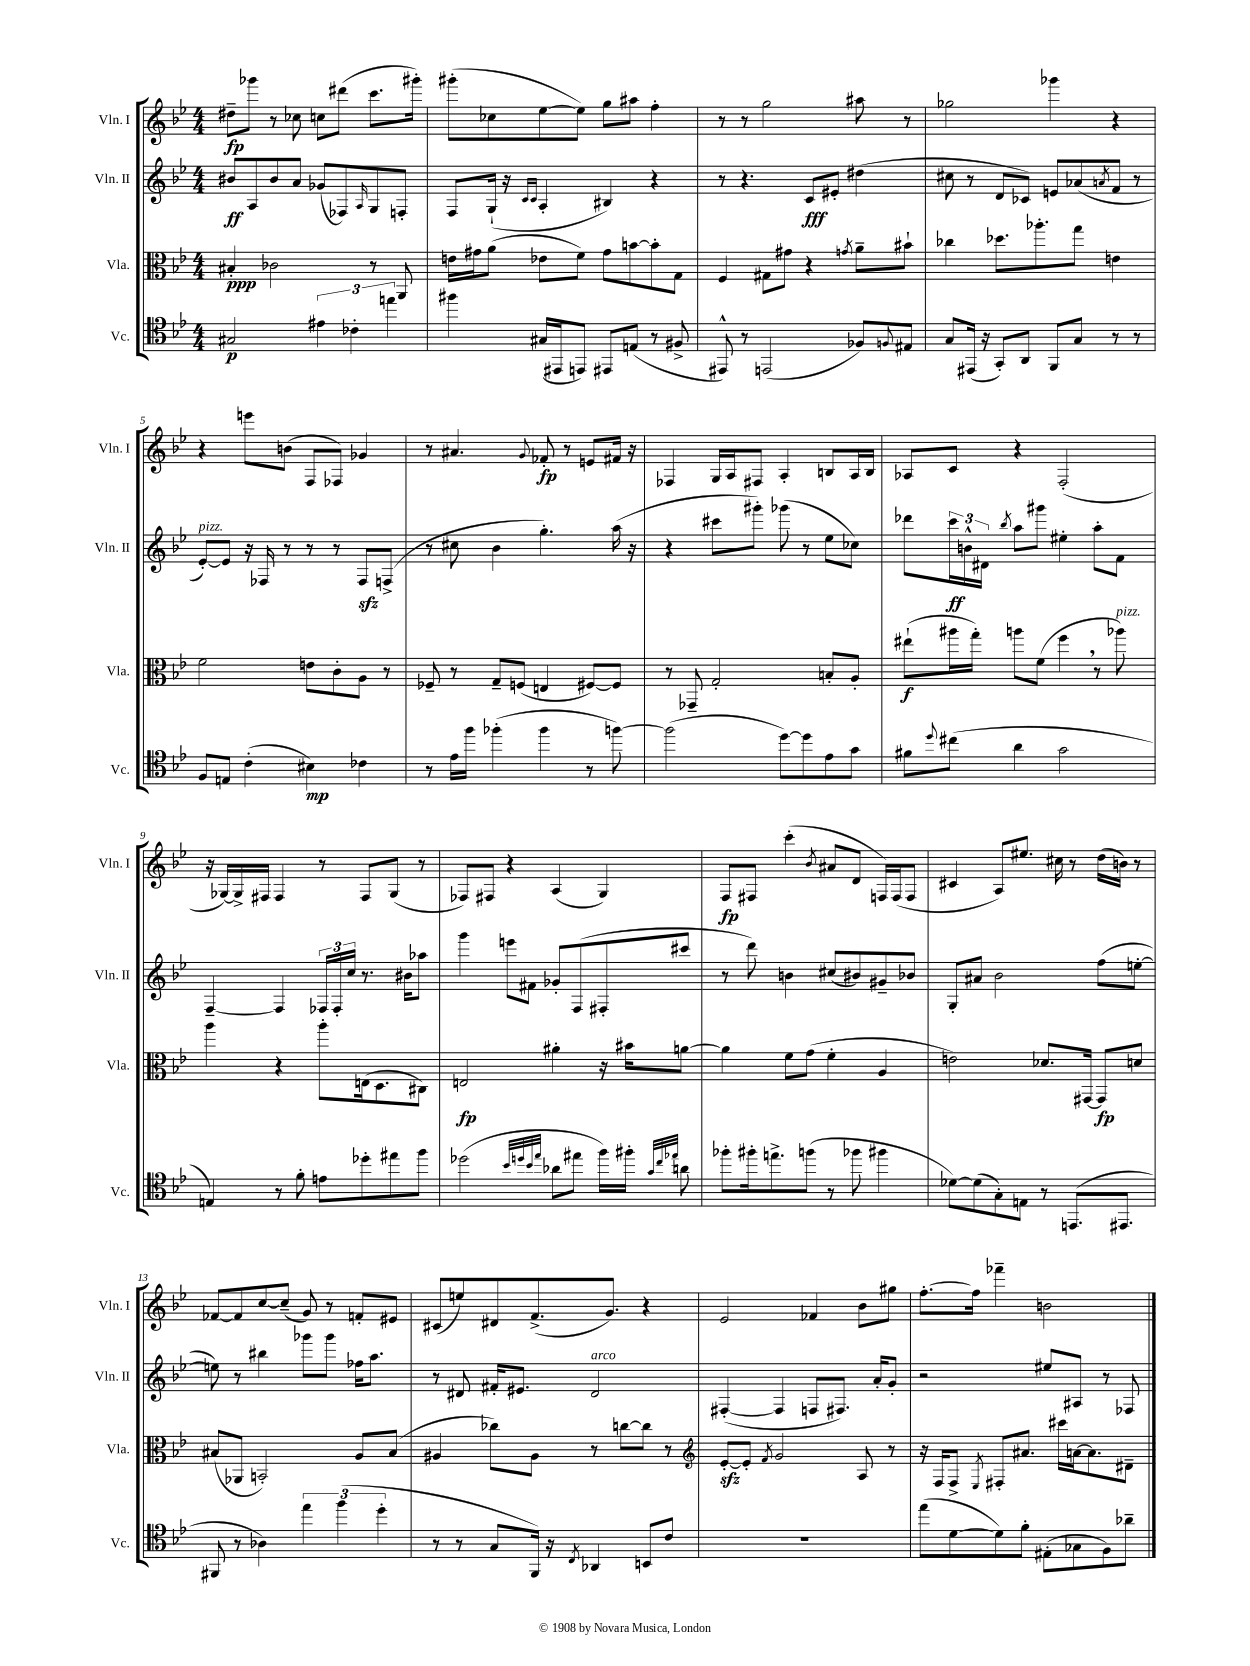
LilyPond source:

<<
\new StaffGroup <<
\new Staff = "s0" \with { instrumentName = "Vln. I" shortInstrumentName = "Vln. I" } {
    \clef treble \key bes \major \numericTimeSignature \time 4/4
    dis''8--\fp ges'''8 r8 ces''8 c''8 dis'''8( c'''8. gis'''16-.) |
    gis'''8-.( ces''8 ees''8~ ees''8) g''8 ais''8 f''4-. |
    r8 r8 g''2 ais''8 r8 |
    ges''2 ges'''4 r4 |
    r4 e'''8 b'8( f8 fes8) ges'4 |
    r8 ais'4. \appoggiatura { g'8 } fes'8-.\fp r8 e'8 fis'16 r16 |
    fes4 g16 a16 fis8 a4-. b8 a16 b16 |
    aes8 c'8 r4 f2-.( |
    r16 ges16~) ges16-> fis16 fis4 r8 fis8 ges8( r8 |
    fes8) fis8 r4 a4( g4) |
    f8\fp fis8 c'''4-.( \acciaccatura { bes'8 } ais'8 d'8 f16) f16( f8 |
    cis'4 a8) eis''8. cis''16 r8 d''16( b'16) r8 |
    fes'8~ fes'8 c''8~ c''8--( g'8) r8 f'8-. eis'8 |
    cis'8( e''8) dis'8 f'8.->( g'8.) r4 |
    ees'2 fes'4 bes'8 gis''8 |
    f''8.~-. f''16 fes'''4-- b'2 \bar "|." |
}
\new Staff = "s1" \with { instrumentName = "Vln. II" shortInstrumentName = "Vln. II" } {
    \clef treble \key bes \major \numericTimeSignature \time 4/4
    bis'8\ff a8 bis'8 a'8 ges'8( fes8) \grace { a16 } g8 f8-. |
    f8 g16-!( r16 \grace { c'16 c'16 } a4-. bis4) r4 |
    r8 r4. c'8\fff eis'8-. dis''4( |
    cis''8 r8 d'8 ces'8) e'8 aes'8( \acciaccatura { a'8 } f'8 r8 |
    ees'8~-.^\markup { \italic "pizz." }) ees'8 r16 fes16 r8 r8 r8 fes8\sfz f8->( |
    r8 cis''8 bes'4 g''4.-.) a''16( r16 |
    r4 cis'''8 gis'''8-.) ges'''8( r8 ees''8 ces''8) |
    des'''8 \tuplet 3/2 { c'''16\ff b'16-^ dis'16 } \acciaccatura { bes''8 } a''8 gis'''8 eis''4-. a''8-. f'8 |
    f4~-- f4 \tuplet 3/2 { fes16 fes16-. c''16 } r8. bis'16 aes''8 |
    g'''4 e'''8 fis'8 ges'8-. f8( fis8-. cis'''8 |
    r8 d'''8) b'4 cis''8( bis'8) gis'8-- bes'8 |
    g8-. ais'8 bes'2 f''8( e''8~-. |
    e''8) r8 bis''4 ges'''8 ges'''8 fes''16 a''8. |
    r8 dis'8 fis'16-. eis'8. dis'2^\markup { \italic "arco" } |
    fis4~-.( fis4 f8 fis8.) a'16-. g'8-. |
    r2 eis''8 ais8 r8 fes8 \bar "|." |
}
\new Staff = "s2" \with { instrumentName = "Vla." shortInstrumentName = "Vla." } {
    \clef alto \key bes \major \numericTimeSignature \time 4/4
    bis4-.\ppp ces'2 r8 a,8 |
    e'16 gis'16 a'8( ees'8 f'8) gis'8 b'8~ b'8-. g8 |
    f4 gis8 gis'8 r4 \acciaccatura { g'8 } a'8-- bis'8-! |
    ces''4 des''8. aes''8.-. g''8 e'4 |
    f'2 e'8 c'8-. a8 r8 |
    fes8-- r8 g8-- f8( e4 fis8~) fis8 |
    r8 ges,8-- g2-. b8-. a8-. |
    eis''8-!\f( ais''16 g''16-.) a''8 f'8( f''4 \breathe r8 aes''8^\markup { \italic "pizz." }) |
    a''4 r4 a''8-. e16( d8. cis8) |
    e2\fp ais'4-. r16 bis'16 a'8~ |
    a'4 f'8 g'8( f'4-. a4 |
    e'2) des'8. gis,16~ gis,8\fp d'8 |
    bis8( aes,8 b,2-.) a8 bis8( |
    ais4 ces''8) ais8 r8 c''8~ c''8 r8 |
    \clef treble ees'8~-.\sfz ees'8-. \acciaccatura { f'8 } g'2 a8 r8 |
    r16 f16 f8-> \acciaccatura { ees8 } fis8-. ais'8. cis'''16 a'16~ a'8. dis'8-- \bar "|." |
}
\new Staff = "s3" \with { instrumentName = "Vc." shortInstrumentName = "Vc." } {
    \clef tenor \key bes \major \numericTimeSignature \time 4/4
    gis2\p \tuplet 3/2 { eis'4 ces'4-. e''4 } |
    fis''4 gis16( eis,16 e,8) eis,8 e8( r8 fis8-> |
    eis,8-^) r8 e,2( fes8) \appoggiatura { f8 } eis8 |
    g8 eis,16( r16 g,8-.) a,8 f,8 g8 r8 r8 |
    f8 e8 c'4-.( bis4\mp) ces'4 |
    r8 ees'16 f''16 fes''4-.( fes''4 r8 f''8~) |
    f''2( d''8~) d''8 ees'8 g'8 |
    fis'8 \appoggiatura { d''8 } cis''8( a'4 g'2 |
    e4) r8 f'8-. e'8 des''8-. eis''8 f''8 |
    des''2( \grace { bes'32 d''32 bes'32 ees''32 } aes'8 eis''8 f''16) fis''16-. \grace { g'32 c''32 ees''32 } a'8 |
    fes''8-. fis''16-. e''8.-> f''8( r8 fes''8 fis''4 |
    des'8~) des'8( g8-.) e8 r8 e,8.( eis,8. |
    fis,8 r8 aes4) \tuplet 3/2 { ees''4 f''4( d''4-. } |
    r8 r8 g8 f,16) r16 \acciaccatura { c8 } aes,4 b,8 c'8 |
    R1 |
    ees''8( d'8~ d'8) f'8-. eis8-.( ges8 f8) aes'8-- \bar "|." |
}
>>
>>
